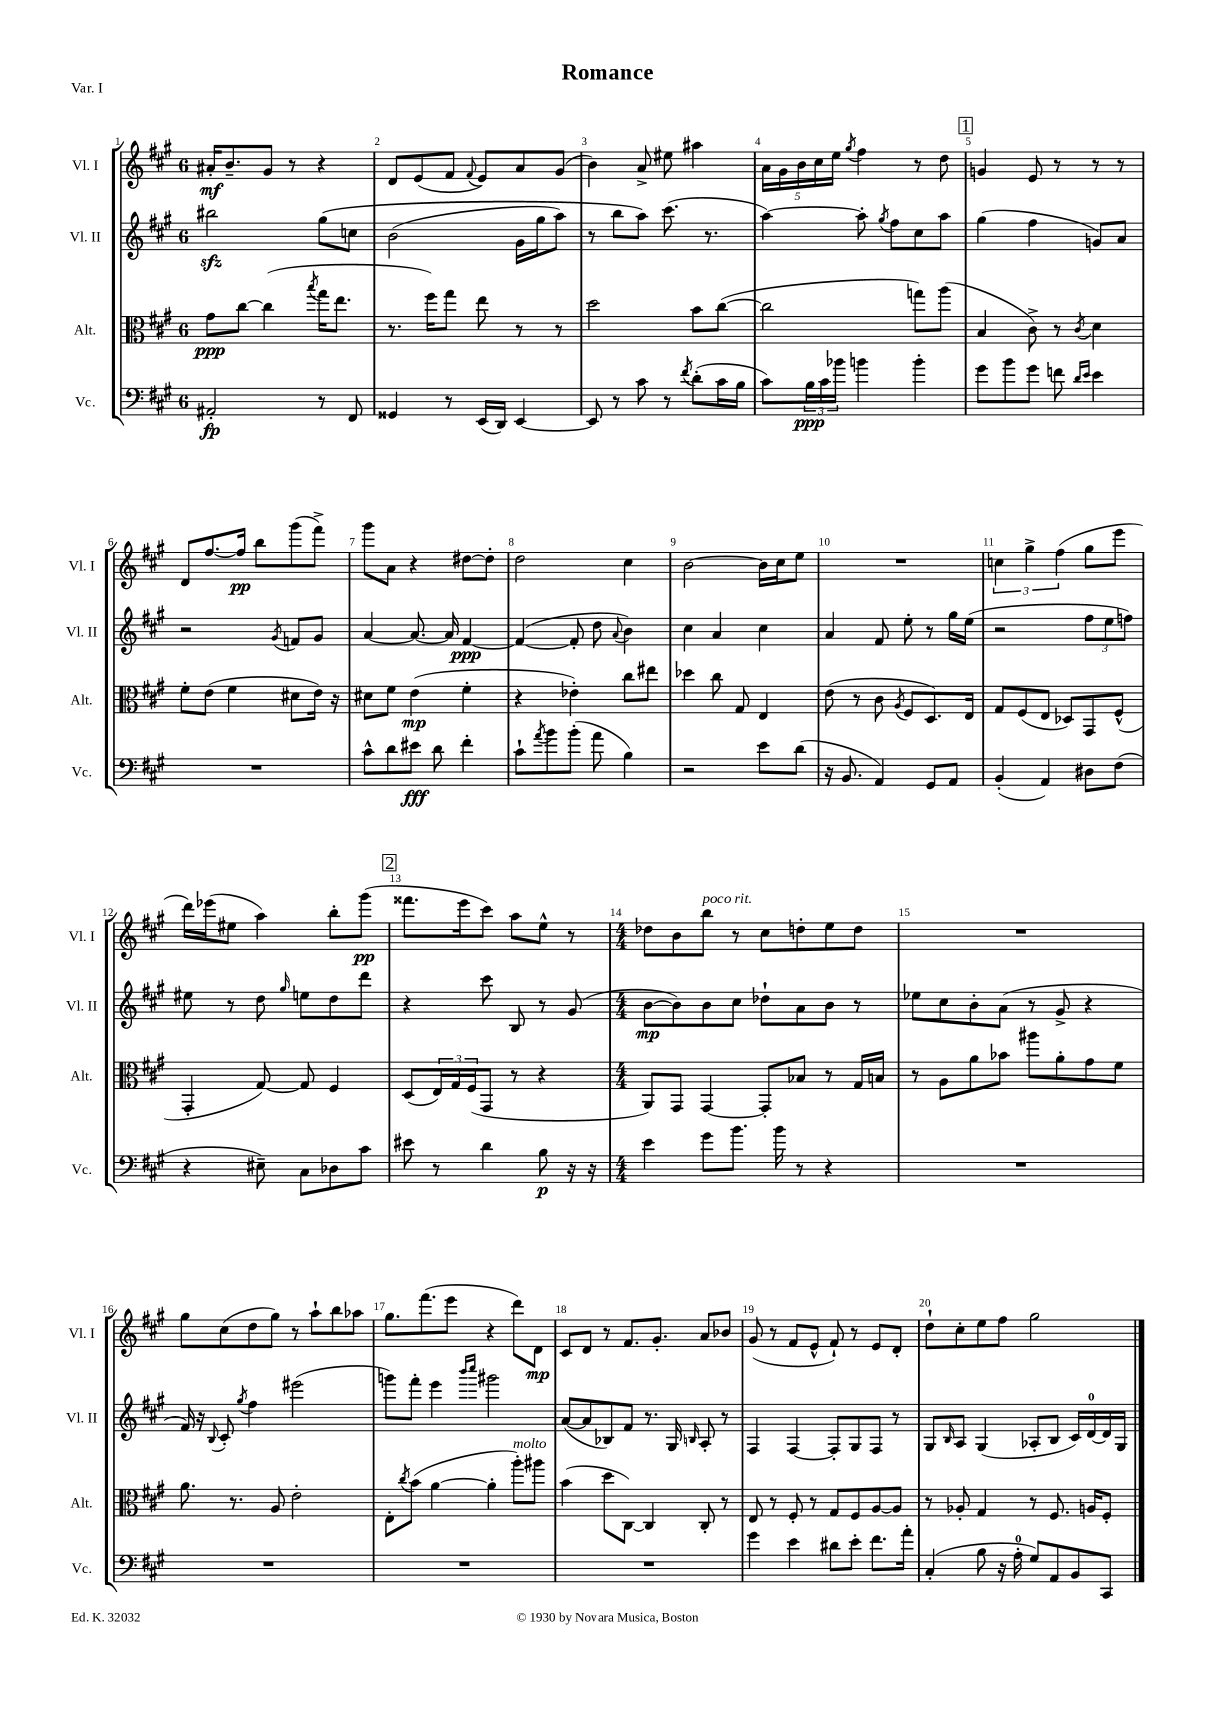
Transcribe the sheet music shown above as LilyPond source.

\header { title = "Romance" piece = "Var. I" }
<<
\new StaffGroup <<
\new Staff = "s0" \with { instrumentName = "Vl. I" shortInstrumentName = "Vl. I" } {
    \clef treble \key a \major \once \override Staff.TimeSignature.style = #'single-digit \time 6/8
    ais'16-.\mf b'8.-- gis'8 r8 r4 |
    d'8 e'8( fis'8 \appoggiatura { fis'8 } e'8) a'8 gis'8( |
    b'4) a'8-> eis''8 ais''4 |
    \tuplet 5/4 { a'16 gis'16 b'16 cis''16 e''16 } \acciaccatura { gis''8 } fis''4 r8 d''8 |
    \mark \markup { \box "1" } g'4 e'8 r8 r8 r8 |
    d'8 fis''8.~ fis''16\pp b''8 gis'''8( fis'''8->) |
    gis'''8 a'8 r4 dis''8~ dis''8-. |
    d''2 cis''4 |
    b'2~ b'16 cis''16 e''8 |
    R2. |
    \tuplet 3/2 { c''4 gis''4-> fis''4( } gis''8 e'''8 |
    d'''16) ees'''16( eis''8 a''4) b''8-. gis'''8\pp( |
    \mark \markup { \box "2" } fisis'''8. e'''16 cis'''8) a''8 e''8-^ r8 |
    \numericTimeSignature \time 4/4 des''8 b'8 b''8^\markup { \italic "poco rit." } r8 cis''8 d''8-. e''8 d''8 |
    R1 |
    gis''8 cis''8( d''8 gis''8) r8 a''8-! b''8 aes''8 |
    gis''8. fis'''8.( e'''8 r4 d'''8) d'8\mp |
    cis'8 d'8 r8 fis'8. gis'8.-. a'8 bes'8 |
    gis'8( r8 fis'8 e'8-^ fis'8-!) r8 e'8 d'8-. |
    d''8-! cis''8-. e''8 fis''8 gis''2 \bar "|." |
}
\new Staff = "s1" \with { instrumentName = "Vl. II" shortInstrumentName = "Vl. II" } {
    \clef treble \key a \major \once \override Staff.TimeSignature.style = #'single-digit \time 6/8
    bis''2\sfz gis''8\( c''8 |
    b'2( gis'16 gis''16 a''8) |
    r8 b''8 a''8\) cis'''8.( r8. |
    a''4~) a''8-. \acciaccatura { gis''8 } fis''8 cis''8 a''8 |
    \mark \markup { \box "1" } gis''4( fis''4 g'8) a'8 |
    r2 \acciaccatura { gis'8 } f'8 gis'8 |
    a'4~ a'8.~ a'16 fis'4~\ppp |
    fis'4~( fis'8-. d''8 \appoggiatura { a'8 } b'4) |
    cis''4 a'4 cis''4 |
    a'4 fis'8 e''8-. r8 gis''16 e''16( |
    r2 \tuplet 3/2 { fis''8 e''8 f''8) } |
    eis''8 r8 d''8 \grace { gis''16 } e''8 d''8 d'''8 |
    \mark \markup { \box "2" } r4 cis'''8 b8 r8 gis'8( |
    \numericTimeSignature \time 4/4 b'8~\mp b'8) b'8 cis''8 des''8-! a'8 b'8 r8 |
    ees''8 cis''8 b'8-. a'8( r8 gis'8-> r4 |
    fis'16) r16 \appoggiatura { b8 } cis'8-. \acciaccatura { gis''8 } fis''4 eis'''2( |
    g'''8) fis'''8-. e'''4 \grace { b'''16 cis''''16 } gis'''2 |
    a'8~( a'8 bes8) fis'8 r8. gis16 \grace { b16 } a8-. r8 |
    fis4 fis4~ fis8-. gis8 fis8 r8 |
    gis8 \grace { b16 } a8 gis4( aes8-. b8 cis'16) d'16-0~ d'16 gis16 \bar "|." |
}
\new Staff = "s2" \with { instrumentName = "Alt." shortInstrumentName = "Alt." } {
    \clef alto \key a \major \once \override Staff.TimeSignature.style = #'single-digit \time 6/8
    gis'8\ppp cis''8~ cis''4( \acciaccatura { b''8 } gis''16 e''8. |
    r8. fis''16) gis''8 e''8 r8 r8 |
    d''2 b'8 cis''8~( |
    cis''2 g''8) a''8( |
    \mark \markup { \box "1" } b4 cis'8->) r8 \acciaccatura { cis'8 } d'4 |
    fis'8-. e'8( fis'4 dis'8 e'16) r16 |
    dis'8 fis'8 e'4\mp( fis'4-. |
    r4 ees'4-.) cis''8 eis''8 |
    des''4 cis''8 gis8 e4 |
    e'8( r8 cis'8 \acciaccatura { a8 } fis8 d8.) e16 |
    gis8 fis8( e8 des8) gis,8 fis8-^( |
    gis,4-. gis8~) gis8 fis4 |
    \mark \markup { \box "2" } d8( \tuplet 3/2 { e16) gis16 fis16( } gis,8 r8 r4 |
    \numericTimeSignature \time 4/4 a,8) gis,8 gis,4~ gis,8-. bes8 r8 gis16 b16 |
    r8 a8 a'8 bes'8 ais''8 a'8-. gis'8 fis'8 |
    a'8. r8. a8 e'2-. |
    e8-. \acciaccatura { cis''8 } b'8( a'4~ a'4-. a''8-.^\markup { \italic "molto" }) ais''8 |
    b'4( d''8 cis8~) cis4 cis8-. r8 |
    e8 r8 fis8-. r8 gis8 fis8 a8~ a8 |
    r8 aes8-. gis4 r8 fis8. a16 fis8-. \bar "|." |
}
\new Staff = "s3" \with { instrumentName = "Vc." shortInstrumentName = "Vc." } {
    \clef bass \key a \major \once \override Staff.TimeSignature.style = #'single-digit \time 6/8
    ais,2-.\fp r8 fis,8 |
    gisis,4 r8 e,16( d,16) e,4~ |
    e,8 r8 cis'8 r8 \acciaccatura { fis'8 } d'8-.( cis'16 b16 |
    cis'8) \tuplet 3/2 { b16\ppp cis'16 bes'16 } b'4 b'4-. |
    \mark \markup { \box "1" } gis'8 b'8 gis'8 f'8 \grace { d'16 e'16 } e'4 |
    R2. |
    cis'8-^ d'8 eis'8\fff d'8 fis'4-. |
    cis'8-! \acciaccatura { a'8 } b'8 b'8-.( a'8 b4) |
    r2 e'8 d'8( |
    r16 b,8. a,4) gis,8 a,8 |
    b,4-.( a,4) dis8 fis8( |
    r4 eis8--) cis8 des8 cis'8 |
    \mark \markup { \box "2" } eis'8 r8 d'4 b8\p r16 r16 |
    \numericTimeSignature \time 4/4 e'4 gis'8 b'8. b'16 r8 r4 |
    R1 |
    R1 |
    R1 |
    R1 |
    gis'4 e'4 dis'8 e'8-. fis'8. a'16-. |
    cis4-.( b8 r16 a16-0-. gis8) a,8 b,8 cis,8 \bar "|." |
}
>>
>>
\layout { \context { \Score \override BarNumber.break-visibility = ##(#f #t #t) barNumberVisibility = #all-bar-numbers-visible } }
